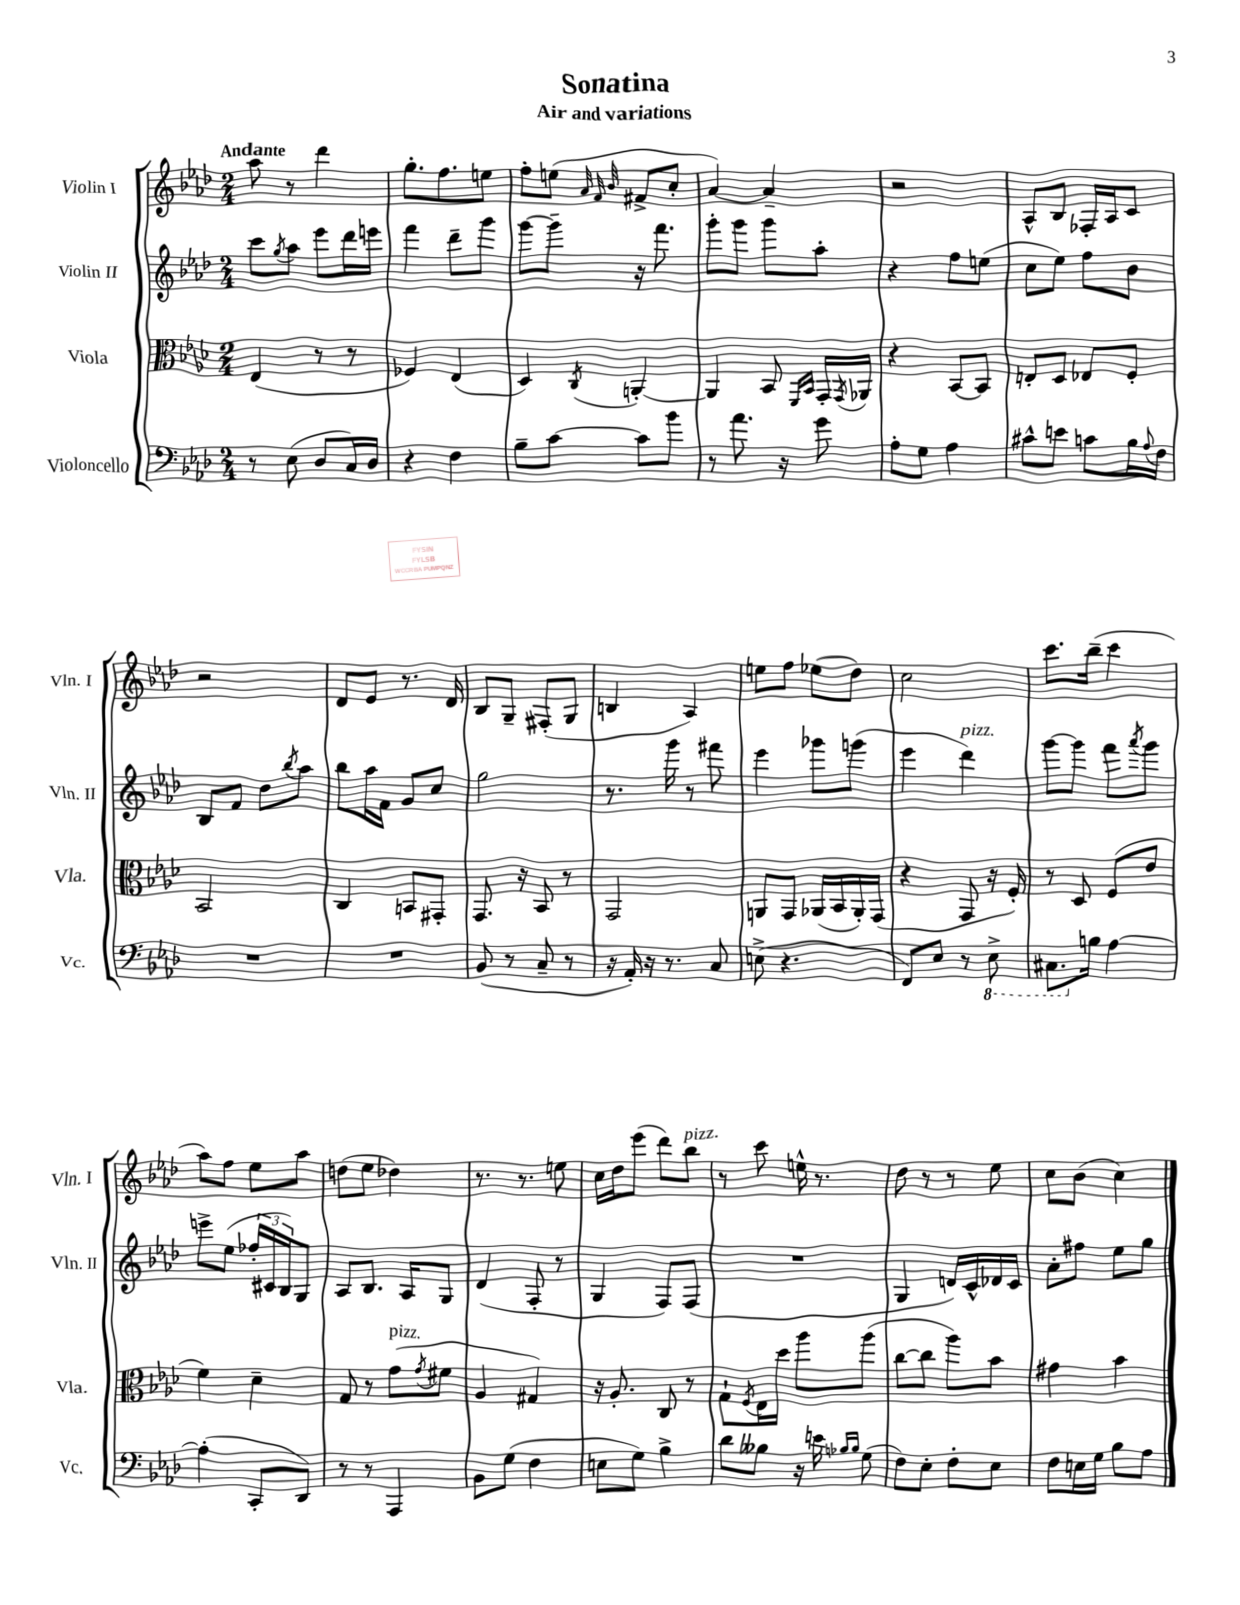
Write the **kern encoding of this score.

**kern	**kern	**kern	**kern
*staff4	*staff3	*staff2	*staff1
*clefF4	*clefC3	*clefG2	*clefG2
*k[b-e-a-d-]	*k[b-e-a-d-]	*k[b-e-a-d-]	*k[b-e-a-d-]
*M2/4	*M2/4	*M2/4	*M2/4
8r	(4E-	8ccc	8aa-
.	.	8qgg	.
(8E-	.	8aa-	8r
8D-	8r	8eee-	4ddd-
16C)	8r	16ddd-	.
16D-	.	16eee	.
=	=	=	=
4r	4F-)	4fff	8.gg'
.	.	.	8.ff
4F	(4E-	8ddd-~	.
.	.	8ggg	8ee
=	=	=	=
8B-~	4D-)	[8ggg	8ff'
[8c	.	8ggg~]	(8ee
.	.	.	32qqa-
.	.	.	32qqf
.	8qC	.	32qqb-
8c]	[4AA'	16r	8f#^
.	.	8.fff	.
8b-	.	.	8cc'
=	=	=	=
8r	4AA]	8ggg'	[4a-)
8.a-	.	8ggg	.
.	8BB-	8ggg	4a-~]
16r	.	.	.
.	16qqFF	.	.
.	16qqBB-	.	.
8g	16GG'	8aa-'	.
.	8qGG	.	.
.	16AA-	.	.
=	=	=	=
8A-'	4r	4r	2r
8G	.	.	.
4A-	[8BB-	8ff	.
.	8BB-]	(8ee	.
=	=	=	=
8c#^^	8E'	8cc	8A-^^
8e	8D-	8ee-)	8B-
8c	8E-	8ff	16F-'
.	.	.	16A-
16B-	8F'	8b-	8c
8qqA-	.	.	.
16F	.	.	.
=	=	=	=
2r	2BB-	8B-	2r
.	.	8f	.
.	.	8dd-	.
.	.	8qbb-	.
.	.	8aa-	.
=	=	=	=
2r	4C	8bb-	8d-
.	.	16aa-	8e-
.	.	16f	.
.	8BB	8g	8.r
.	8GG#'	8cc	.
.	.	.	16d-
=	=	=	=
(8BB-	8.GG	2gg	8B-
8r	.	.	8G~
.	16r	.	.
8C~	8BB-	.	(8F#'
8r	8r	.	8G
=	=	=	=
16r	2GG	8.r	4B
16AA-')	.	.	.
16r	.	.	.
8.r	.	16ggg	.
.	.	8r	4A-)
8C	.	8fff#	.
=	=	=	=
(8E^	8AA	4eee-	8ee
4.r	8GG	.	8ff
.	(16AA-	8ggg-	(8ee-
.	16BB-	.	.
.	16AA-')	(8ggg	8dd-)
.	(16GG	.	.
=	=	=	=
8FF)	4r	4eee-	2cc
8E-	.	.	.
8r	8GG	4ddd-)	.
8EE-^	16r	.	.
.	16F')	.	.
=	=	=	=
8.CC#	8r	[8ggg	8.ccc
.	8D-	8ggg]	.
16B	.	.	(16bb-~
[4A-	(8F	8fff	4ccc
.	.	8qaaa-	.
.	8e-	8ggg	.
=	=	=	=
(4A-']	4f)	8eee^	8aa-)
.	.	(8ee-	8ff
8CC'	4d-~	24ff-'	8ee-
.	.	24c#	.
.	.	24B-)	.
8DD-)	.	8G	8aa-
=	=	=	=
8r	8G	8A-	(8dd
8r	8r	8.B-	8ee-
4AAA-	(8g	.	4dd-)
.	.	16A-	.
.	8qg	.	.
.	8f#	8G	.
=	=	=	=
8BB-	4A-	(4d-	8.r
(8G	.	.	.
.	.	.	8.r
4F	4G#)	8F'	.
.	.	8r	8ee
=	=	=	=
8E	16r	4G	16cc
.	8.A-'	.	16dd-
8G)	.	.	(8eee-
4B-^	8C	8F)	8ddd-)
.	8r	(8F	8bb-
=	=	=	=
8d-	8G`	2r	8r
.	8qF	.	.
8B--	16E-	.	8ccc
.	16dd-	.	.
16r	8aa-	.	16ee^^
16e	.	.	8.r
16qqB-	.	.	.
16qqB-	.	.	.
(8G	(8aa-	.	.
=	=	=	=
8F)	[8cc	4G	8dd-
8E-'	8cc]	.	8r
8F'	8aa-)	16d)	8r
.	.	16c^^	.
8E-	8b-	16d-	8ee-
.	.	16c	.
=	=	=	=
8F	4g#	8a-'	8cc
16E	.	8ff#	(8b-
16G	.	.	.
8B-	4b-	8ee-	4cc)
8A-	.	8gg	.
==	==	==	==
*-	*-	*-	*-
